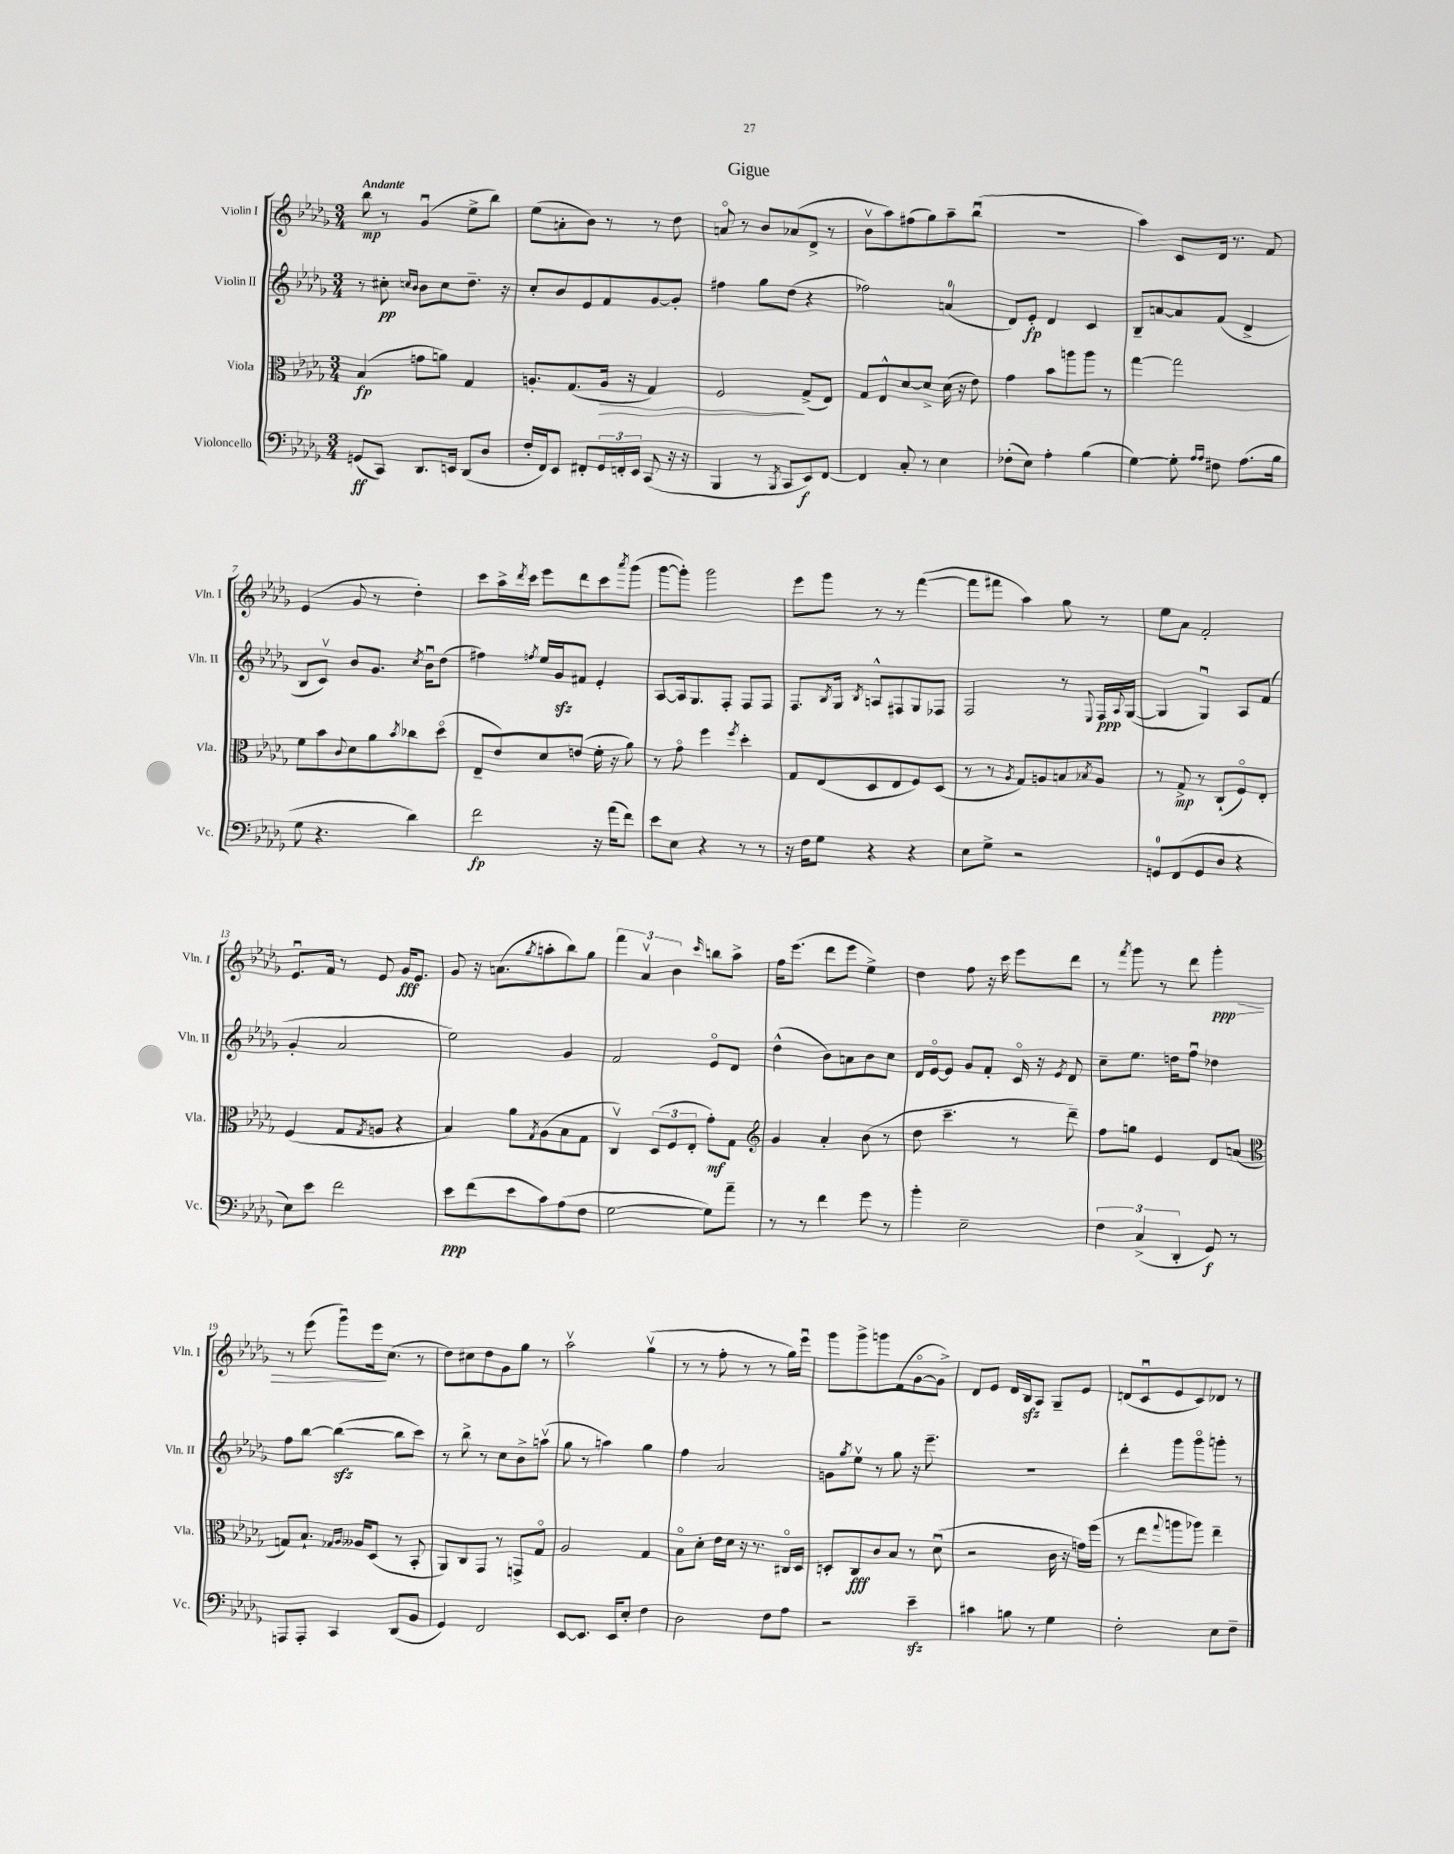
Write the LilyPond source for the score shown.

\header { title = "Gigue" }
<<
\new StaffGroup <<
\new Staff = "s0" \with { instrumentName = "Violin I" shortInstrumentName = "Vln. I" } {
    \clef treble \key des \major \numericTimeSignature \time 3/4 \tempo "Andante"
    bes''8\mp r8 ges'4\downbow( ees''8-> bes''8) |
    ees''8( a'8-. bes'8) r8 r8 des''8 |
    a'8\flageolet r8 bes'8 aes'8( des'8-> r8 |
    bes'8\upbow aes''8) fis''8( ges''8) aes''8-- bes''8\downbow( |
    R2. |
    aes''4) c'8 des'16 r8. f'8 |
    ees'4( ges'8 r8 des''4-.) |
    c'''8 aes''16-> \acciaccatura { des'''8 } c'''16 ees'''8 des'''8 c'''8 \acciaccatura { aes'''8 } ges'''8( |
    ges'''8~ ges'''8-.) ges'''2 |
    ees'''8 ges'''8 r8 r8 f'''4~( |
    f'''8 fis'''8 aes''4) ges''8 r8 |
    ees''8 aes'8 f'2-. |
    ees'8.\downbow f'16 r8 ees'8 ges'16\fff ees'8. |
    ges'8 r16 a'8.( \acciaccatura { ges''8 } a''8-. bes''8) ges''8 |
    \tuplet 3/2 { f'''4 aes'4\upbow bes'4 } \grace { c'''16 } b''8 aes''8-> |
    f''16 ees'''8.( des'''8 ees'''8 ees''4->) |
    des''4 f''8 r16 c'''16 ees'''8 des'''8 |
    r8 \acciaccatura { f'''8 } ges'''8 r8 des'''8 ges'''4-.\ppp\> |
    r8 ees'''8( ges'''8\downbow) ees'''16\! c''8.( r8 |
    des''8) cis''8 des''8 ges'8 ges''8 r8 |
    aes''2\upbow ges''4\upbow( |
    r8 r8 f''8-. r8 r8 ges''16) ees'''16\downbow |
    ges'''8 ges'''8-> g'''8 des'8( ges'8~\flageolet ges'8->) |
    des'8 ees'8 des'16 bes16\sfz aes8 ges8-- ees'8 |
    d'8( c'8\downbow ees'8 c'8) des'8 r8 \bar "|." |
}
\new Staff = "s1" \with { instrumentName = "Violin II" shortInstrumentName = "Vln. II" } {
    \clef treble \key des \major \numericTimeSignature \time 3/4
    r8 cis''8-.\pp \grace { c''16 bes'16 } bes'8 c''8 des''8.-- r16 |
    c''8-. bes'8 ees'8 f'8 ges'8~ ges'8-. |
    fis''4 ges''8 des''8( r4 |
    fes''2) a'4-0( |
    des'8) ees'8-.\fp des'4 c'4 |
    bes8-- a'8~ a'8 f'8( des'4-> |
    bes8 c'8\upbow) bes'8 ges'8. \acciaccatura { c''8 } bes'16\downbow des''8( |
    fis''4) \acciaccatura { f''8 } ees''16 ges'16\sfz fis'8 ees'4-. |
    aes8~ aes16 ges8. f8-. f8 f8 |
    f8. \acciaccatura { bes8 } ges16 \acciaccatura { bes8 } a8-^ fis8 ges8 fes8 |
    f2 r8 \appoggiatura { ees8 } f16\ppp \appoggiatura { aes8 } ges16~( |
    ges4 ges4\downbow) aes8 f'8( |
    ges'4-. aes'2 |
    ees''2) ges'4 |
    f'2 ees'8\flageolet des'8 |
    des''4-^( bes'8) a'8 bes'8 c''8 |
    des'16 ees'16~\flageolet ees'8 ges'8 f'8-. c'16\flageolet r16 \acciaccatura { ees'8 } des'8 |
    c''8-- ees''8. d''16 f''8\downbow des''4 |
    f''8 bes''8~ bes''4~\sfz( bes''8 c'''8) |
    r8 bes''8-> r8 c''8 bes'8-> a''8\upbow( |
    ges''8 r8 a''4) ges''4 |
    f''4 aes'2 |
    g'8 \acciaccatura { ges''8 } ees''8\upbow r8 ges''8 r16 ees'''8.-- |
    R2. |
    des'''4-. ges'''8 ges'''8\flageolet g'''8-. r8 \bar "|." |
}
\new Staff = "s2" \with { instrumentName = "Viola" shortInstrumentName = "Vla." } {
    \clef alto \key des \major \numericTimeSignature \time 3/4
    bes4\fp( g'8 a'8) ges4 |
    a8.-. ges8.( a16\> r16 ges4) |
    f2\! ges8->( ees8) |
    ges8 ees8-^ des'8~ des'8-> des'16( r16 ees'8) |
    ges'4 bes'8 a''8 a''8 r8 |
    ges''4~ ges''2 |
    f'8 bes'8 \appoggiatura { c'8 } des'8 aes'8 \acciaccatura { bes'8 } ces''8 des''8\flageolet( |
    ees8-- ees'8) des'8 e'8( f'16-. r16 aes'8) |
    r8 ges'8\flageolet f''4 \acciaccatura { f''8 } des''4-. |
    ges8 ees8( des8 ees8 f8) des8( |
    r8 r8 \acciaccatura { aes8 } ges8) a8 b8 \acciaccatura { bes8 } a8 |
    r8 ges8->\mp r8 c8-!( f8\flageolet) ees8-. |
    f4( ges8 \acciaccatura { ges8 } a8 r4 |
    bes4) aes'8 \acciaccatura { ges8 } aes8( bes8 ges8 |
    c4\upbow) \tuplet 3/2 { des8( f8 ees8-. } ges'8-.\mf) ges8 |
    \clef treble ges'4 aes'4-. bes'8( r8 |
    des''8 c'''4.-- r8 des'''8--) |
    f''8 g''8 ees'4 des'8 a'8( |
    \clef alto g8) bes8.-! \grace { ges16 aes16 } aeses16 des8( r8 bes,8-. |
    aes,8) c8 ges,8 r8 g,8-> ges8\flageolet |
    aes2 ges4 |
    bes8\flageolet des'8-. ees'16 des'16 r16 r8. cis16\flageolet des16 |
    d8-. c8\fff c'8 bes8 r8 des'8\downbow( |
    r2 c'16 r16 g'16) f''16( |
    r8 ees''8 \appoggiatura { ges''8 } a''8 aes''8) ees''4-- \bar "|." |
}
\new Staff = "s3" \with { instrumentName = "Violoncello" shortInstrumentName = "Vc." } {
    \clef bass \key des \major \numericTimeSignature \time 3/4
    g,8\ff( c,8) des,8. e,16 des,8( des8 |
    f16-. f,16) ees,8 fis,8-. \tuplet 3/2 { ges,16 f,16-. ees,16 } c,8( r16 r16 |
    bes,,4 r8 \acciaccatura { bes,,8 } c,8 ees,8\f) f,8~ |
    f,4 c8-. r8 ees4 |
    fes8-.( ees8) aes4-. bes4( |
    ges4~) ges8-. \grace { aes16 aes16 } fis8 aes8.( bes16 |
    ges8 r4. des'4) |
    f'2\fp r16 aes'16( f'8) |
    ees'8 ees8 r4 r8 r8 |
    r16 f16 ges8 r4 r4 |
    ees8 ges8-> r2 |
    g,8-0 f,8( g,8 des8 r4 |
    ees8) ees'8 f'2 |
    ees'8\ppp f'8( ees'8 c'8) aes8( f8 |
    ges2~ ges8) aes'8-- |
    r8 r8 f'4 ges'8 r8 |
    bes'4-. ees2-- |
    \tuplet 3/2 { f4 c4->( des,4-. } ges,8\f) r8 |
    a,,8 a,,8-. c,4 des,8( bes,8 |
    ges,4) f,2 |
    ees,8~ ees,8. ees,16 ees8-. f4 |
    des2 f8 aes8 |
    r2 ees'4--\sfz |
    cis'4 b8 r8 ges4 |
    f2-. ees8 f8-- \bar "|." |
}
>>
>>
